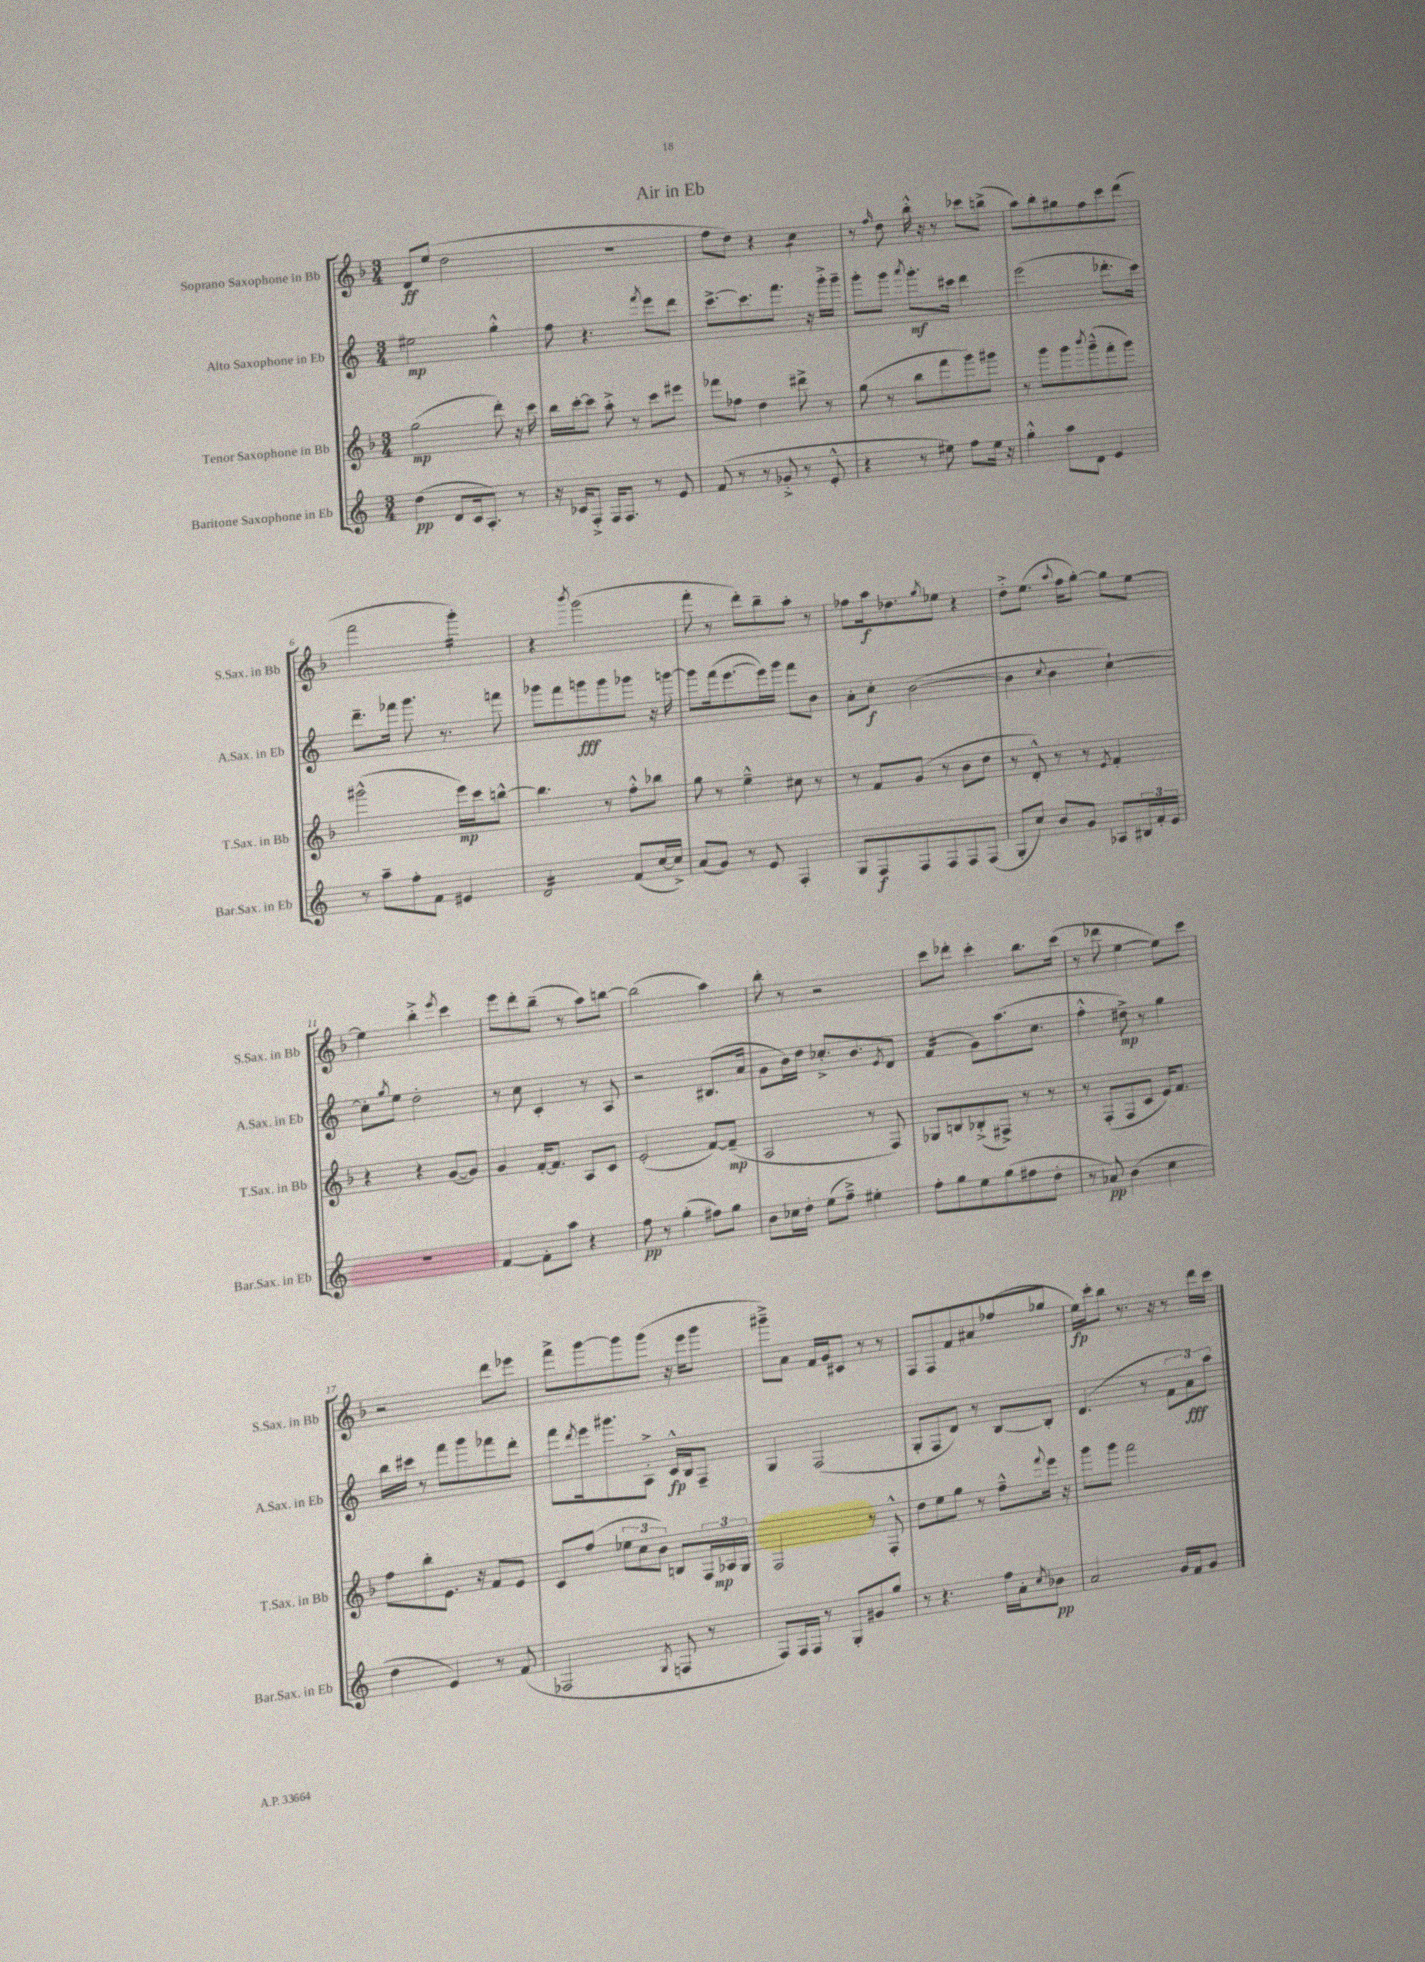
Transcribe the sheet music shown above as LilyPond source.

\header { title = "Air in Eb" }
<<
\new StaffGroup <<
\new Staff = "s0" \with { instrumentName = "Soprano Saxophone in Bb" shortInstrumentName = "S.Sax. in Bb" } {
    \clef treble \key f \major \numericTimeSignature \time 3/4
    d'8\ff e''8( d''2 |
    R2. |
    f''8 d''8) r4 c''4:8 |
    r8 \grace { f''16 } d''8 bes''16-.-^ r16 r8 ces'''8 b''8->( |
    a''8) bes''8-. gis''8 f''8 c'''8 d'''8( |
    f'''2 g'''4:16-.) |
    r4 \acciaccatura { bes'''8 } g'''2( |
    f'''8-. r8 d'''8-.) bes''8-- a''8-. r8 |
    fes''8 a''16\f des''8. \acciaccatura { g''8 } ees''8 r4 |
    d''8-.-> e''8.( \appoggiatura { a''8 } f''16 g''8~-.) g''8 e''8~ |
    e''4 bes''4-.-> \acciaccatura { e'''8 } c'''4 |
    e'''8 d'''8-. bes''8--( r8 a''8) b''8~ |
    b''2( a''4) |
    bes''8-. r8 r2 |
    c'''8 des'''8-. c'''4-. bes''8. c'''16( |
    r8 des'''8 e''4~ e''8) c'''8 |
    r2 d'''8 ees'''8 |
    f'''8-> g'''8~ g'''8 g'''8( r16 e'''16 g'''8 |
    gis'''8--->) a'8 f'16 g'16 cis'8 r8 r8 |
    f8 f8 f'8 ais'8 fes''8( ges''8 |
    e''16\fp) c'''16-. bes''8 r8. r16 r8 d'''16 c'''16 \bar "|." |
}
\new Staff = "s1" \with { instrumentName = "Alto Saxophone in Eb" shortInstrumentName = "A.Sax. in Eb" } {
    \clef treble \key c \major \numericTimeSignature \time 3/4
    eis''2\mp g''4-.-^ |
    f''8 r4. \acciaccatura { f'''8 } e'''8 d'''8 |
    c'''8.~-> c'''8. f'''8. r16 g'''16-.-> g'''16-- |
    g'''8-. g'''8 \acciaccatura { a'''8 } g'''8.-.\mf cis'''16 d'''4 |
    e'''2( des'''8.-. c'''16) |
    d'''8.-- fes'''16 g'''8. r8. f'''8 |
    ges'''8 f'''8 g'''8\fff g'''8 ges'''8 r16 g'''16~ |
    g'''8 f'''16( e'''8.~ e'''16) g'''16 f'''8 b'8 |
    a'8-. c''8-.\f b'2~( |
    b'4 \appoggiatura { c''8 } b'4 c''4~-!) |
    c''8-. \acciaccatura { g''8 } e''8 d''2-. |
    r8 c''8 c'4-. r8 a8 |
    r2 bis8.( a'16 |
    g'8 b'16) d''16 ces''8.-.-> b'8. \acciaccatura { e'8 } d'8 |
    f'4:16( g'8) a''8.( c''8. |
    f''4-.-^ dis''8->\mp) r8 g''4 |
    b''16 cis'''16 r8 f'''8 g'''8 fes'''8 d'''8-. |
    f'''8 \acciaccatura { d'''8 } e'''16 gis'''8. a8-.-> c'16-^\fp b16 f8-- |
    g4 f2( |
    g8-. f8 d'8) r8 b8~ b8-. |
    d'4.( r8 \tuplet 3/2 { f'8 a'8\fff) a''8 } \bar "|." |
}
\new Staff = "s2" \with { instrumentName = "Tenor Saxophone in Bb" shortInstrumentName = "T.Sax. in Bb" } {
    \clef treble \key f \major \numericTimeSignature \time 3/4
    g''2\mp( d'''8-.) r16 c'''16 |
    bes''16 c'''16~-. c'''8 a''8-.-> r8 c'''8 eis'''8 |
    fes'''8 fes''8 d''4 dis'''8-> r8 |
    g''8( r8 bes''8 f'''8 g'''8) gis'''8 |
    r8 g'''8 g'''8 \acciaccatura { bes'''8 } g'''8---^( f'''8-. g'''8) |
    gis'''2-^( e'''16\mp) c'''16 b''8~-^ |
    b''4. r8 f''8-.-^ bes''8 |
    g''8 r8 e''4---^ cis''8 r8 |
    r8 f'8 g'8( r8 bes'8 d''8 |
    r8 d'8-.-^) r8 r8 \acciaccatura { e'8 } f'4-. |
    r4 r4 g'8~( g'8) |
    g'4 f'16~-. f'8. a8 c'8 |
    e'2-.( f'8~) f'8--\mp( |
    a2 r8 f8) |
    ges8 b8 bes8-.->( fis8->) r8 r8 |
    r8 f8-.( f8 c'8 e'16) f'8. |
    f''8 bes''8-. e'8. r16 f'8 e'8 |
    c'8 f''8( \tuplet 3/2 { ees''8 c''8 bes'8) } b8 \tuplet 3/2 { f16 aes16\mp g16 } |
    f2 r8 f8-.-^ |
    d''8 e''8 g''8 r8 f''8---^ \appoggiatura { f'''8 } e'''16 r16 |
    g'''8 g'''8 f'''2 \bar "|." |
}
\new Staff = "s3" \with { instrumentName = "Baritone Saxophone in Eb" shortInstrumentName = "Bar.Sax. in Eb" } {
    \clef treble \key c \major \numericTimeSignature \time 3/4
    d''4\pp( d'8 c'16 a8.-.) r8 |
    r16 ces'16 f8-.-> f16 f8. r8 e'8 |
    f'8( r8 r8 ges'8-.-> r8 e'8-.-^ |
    r4 r8 eis''8) f''8 eis''16 r16 |
    g''4-.-^ a''8 d'8 e'4 |
    r8 a''8-- f''8-. f'8 eis'4 |
    d'2:16 f'8( c''16~ c''16->) |
    a'8( g'8) r8 e'8 f4-. |
    g8 f8\f f8 f8 f8 f8( |
    g8-. c''8) b'8 g'8 aes8 \tuplet 3/2 { bis16 f'16-. e'16 } |
    R2. |
    f'4~ f'8-. a''8 r4 |
    f''8\pp r8 g''4-.( fis''8) g''8 |
    b'8 ces''16 d''16-. e''8( f''8--->) eis''4-. |
    f''8-. g''8 e''8 g''8( fis''8 d''8-. |
    r8 aes'8\pp) b'4( c''4 |
    d''4 e'4) r8 f'8( |
    fes2 \acciaccatura { g8 } f8 r8 |
    f8) f16 f16 r8 g8-. gis'8 g''8 |
    r8 r4. f''16 a'16-. \acciaccatura { c''8 } bes'8\pp |
    a'2 g'16 f'16 g'8 \bar "|." |
}
>>
>>
